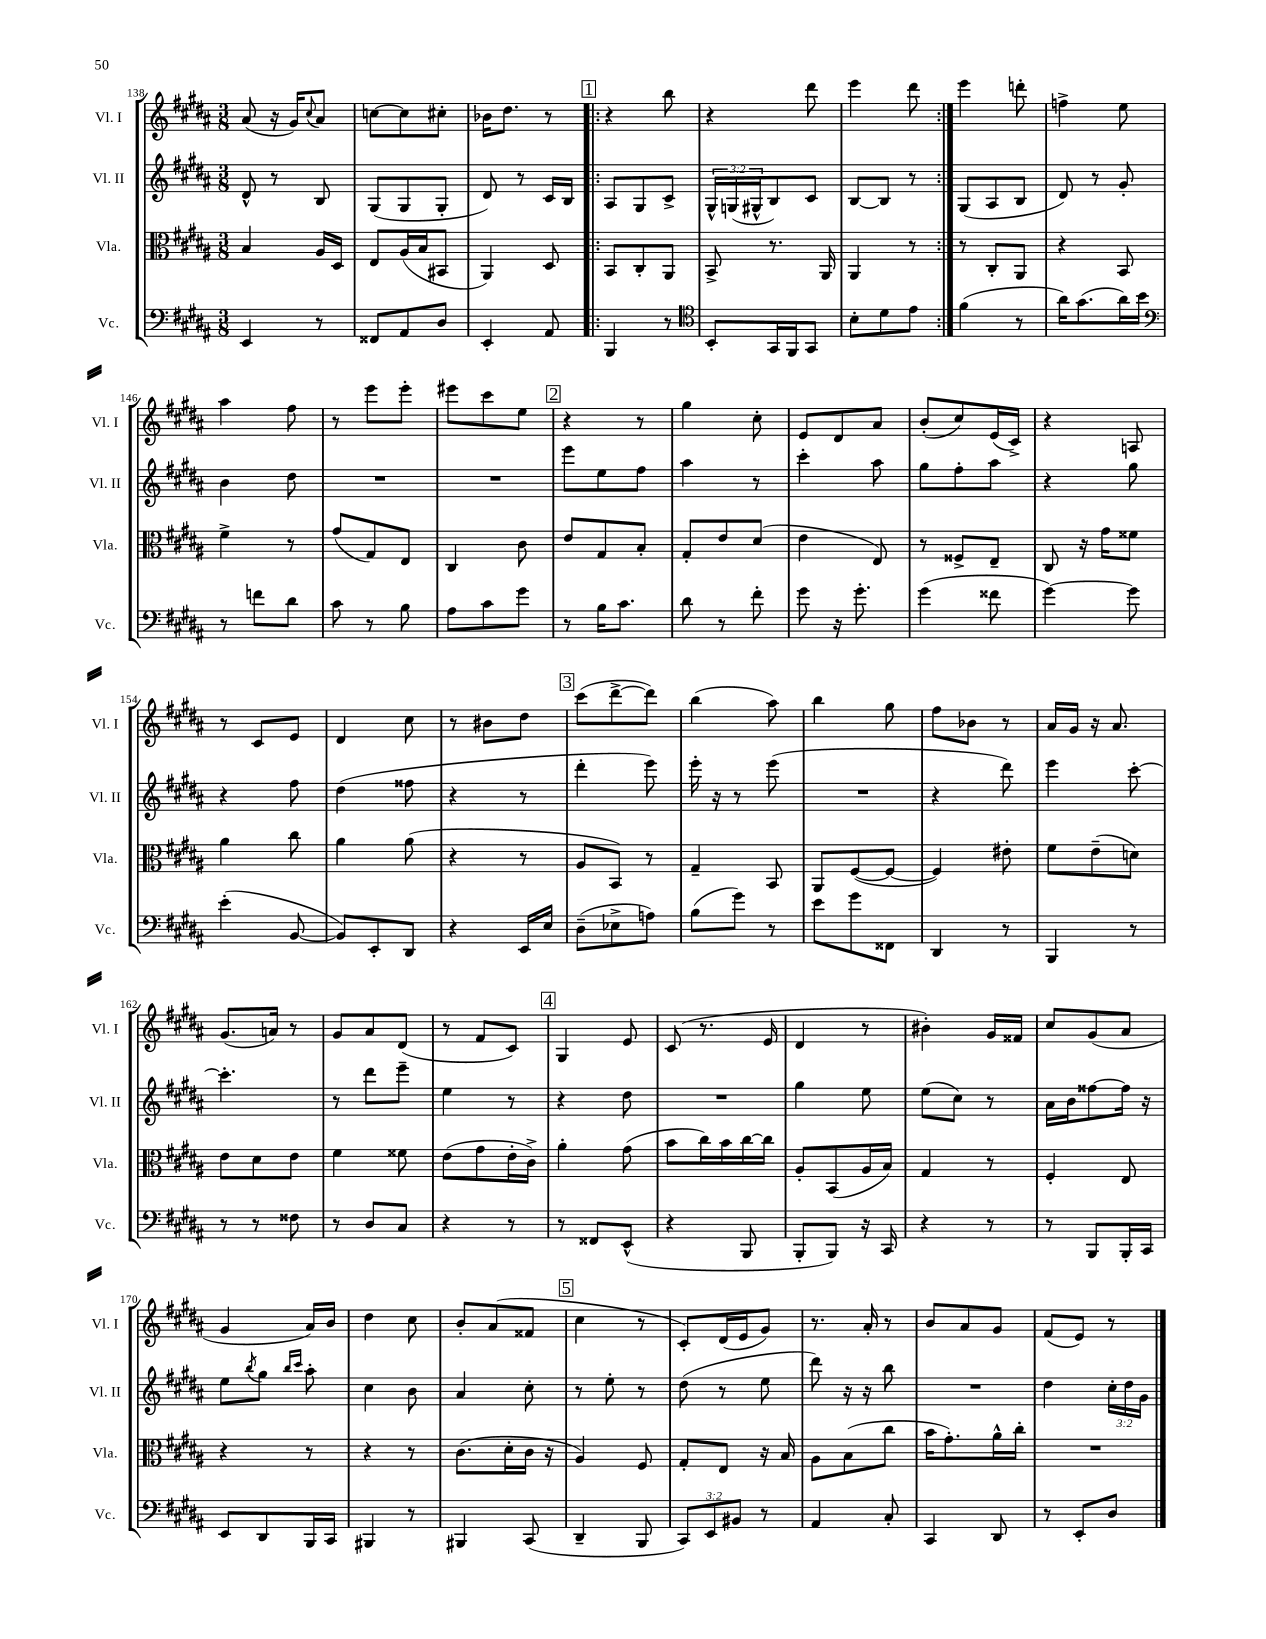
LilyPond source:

<<
\new StaffGroup <<
\new Staff = "s0" \with { instrumentName = "Vl. I" shortInstrumentName = "Vl. I" } {
    \clef treble \key b \major \numericTimeSignature \time 3/8
    ais'8( r16 gis'16) \appoggiatura { cis''8 } ais'8 |
    c''8~ c''8 cis''8-. |
    bes'16 dis''8. r8 |
    \repeat volta 2 { \mark \markup { \box "1" } r4 b''8 |
    r4 dis'''8 |
    e'''4 dis'''8 | }
    e'''4 d'''8-. |
    f''4-> e''8 |
    ais''4 fis''8 |
    r8 e'''8 e'''8-. |
    eis'''8 cis'''8 e''8 |
    \mark \markup { \box "2" } r4 r8 |
    gis''4 cis''8-. |
    e'8 dis'8 ais'8 |
    b'8-.( cis''8) e'16( cis'16->) |
    r4 a8 |
    r8 cis'8 e'8 |
    dis'4 cis''8 |
    r8 bis'8 dis''8 |
    \mark \markup { \box "3" } cis'''8( dis'''8~-> dis'''8) |
    b''4( ais''8) |
    b''4 gis''8 |
    fis''8 bes'8 r8 |
    ais'16 gis'16 r16 ais'8. |
    gis'8.( a'16) r8 |
    gis'8 ais'8 dis'8( |
    r8 fis'8 cis'8) |
    \mark \markup { \box "4" } gis4 e'8 |
    cis'8( r8. e'16 |
    dis'4 r8 |
    bis'4-.) gis'16 fisis'16 |
    cis''8 gis'8( ais'8 |
    gis'4 ais'16) b'16 |
    dis''4 cis''8 |
    b'8-. ais'8( fisis'8 |
    \mark \markup { \box "5" } cis''4 r8 |
    cis'8-.) dis'16( e'16 gis'8) |
    r8. ais'16-. r8 |
    b'8 ais'8 gis'8 |
    fis'8( e'8) r8 \bar "|." |
}
\new Staff = "s1" \with { instrumentName = "Vl. II" shortInstrumentName = "Vl. II" } {
    \clef treble \key b \major \numericTimeSignature \time 3/8 \override Staff.TupletNumber.text = #tuplet-number::calc-fraction-text
    dis'8-^ r8 b8 |
    gis8( gis8 gis8-. |
    dis'8) r8 cis'16 b16 |
    \repeat volta 2 { \mark \markup { \box "1" } ais8 gis8 cis'8-> |
    \tuplet 3/2 { gis16-^ g16( gis16-^ } b8) cis'8 |
    b8~ b8 r8 | }
    gis8( ais8 b8 |
    dis'8) r8 gis'8-. |
    b'4 dis''8 |
    R4. |
    R4. |
    \mark \markup { \box "2" } e'''8 e''8 fis''8 |
    ais''4 r8 |
    cis'''4-. ais''8 |
    gis''8 fis''8-. ais''8 |
    r4 gis''8 |
    r4 fis''8 |
    dis''4( fisis''8 |
    r4 r8 |
    \mark \markup { \box "3" } dis'''4-. e'''8) |
    e'''16-. r16 r8 e'''8( |
    R4. |
    r4 dis'''8) |
    e'''4 cis'''8~-. |
    cis'''4.-. |
    r8 dis'''8 e'''8-- |
    e''4 r8 |
    \mark \markup { \box "4" } r4 dis''8 |
    R4. |
    gis''4 e''8 |
    e''8( cis''8) r8 |
    ais'16 b'16 fisis''8~ fisis''16 r16 |
    e''8 \acciaccatura { b''8 } gis''8 \grace { b''16 cis'''16 } ais''8-. |
    cis''4 b'8 |
    ais'4 cis''8-. |
    \mark \markup { \box "5" } r8 e''8-. r8 |
    dis''8( r8 e''8 |
    dis'''8) r16 r16 b''8 |
    R4. |
    dis''4 \tuplet 3/2 { cis''16-. dis''16 gis'16 } \bar "|." |
}
\new Staff = "s2" \with { instrumentName = "Vla." shortInstrumentName = "Vla." } {
    \clef alto \key b \major \numericTimeSignature \time 3/8
    b4 ais16 dis16 |
    e8 ais16( b16 bis,8 |
    ais,4) dis8 |
    \repeat volta 2 { \mark \markup { \box "1" } b,8 cis8-. ais,8 |
    b,8-> r8. ais,16 |
    ais,4 r8 | }
    r8 cis8-. ais,8 |
    r4 b,8 |
    fis'4-> r8 |
    gis'8( gis8) e8 |
    cis4 cis'8 |
    \mark \markup { \box "2" } e'8 gis8 b8-. |
    gis8-. e'8 dis'8( |
    e'4 e8) |
    r8 fisis8-> e8-- |
    cis8 r16 gis'16 fisis'8 |
    ais'4 cis''8 |
    ais'4 ais'8( |
    r4 r8 |
    \mark \markup { \box "3" } ais8 b,8) r8 |
    gis4-- b,8 |
    ais,8 fis8~( fis8~ |
    fis4) eis'8-. |
    fis'8 e'8--( d'8) |
    e'8 dis'8 e'8 |
    fis'4 fisis'8 |
    e'8( gis'8 e'16-. cis'16->) |
    \mark \markup { \box "4" } ais'4-. gis'8( |
    b'8 cis''16) b'16 cis''16~ cis''16 |
    ais8-. b,8( ais16 b16) |
    gis4 r8 |
    fis4-. e8 |
    r4 r8 |
    r4 r8 |
    cis'8.( dis'16-. cis'16 r16 |
    \mark \markup { \box "5" } ais4) fis8 |
    gis8-. e8 r16 b16 |
    ais8 b8( cis''8 |
    b'16 gis'8.-.) ais'16-^ cis''16-. |
    R4. \bar "|." |
}
\new Staff = "s3" \with { instrumentName = "Vc." shortInstrumentName = "Vc." } {
    \clef bass \key b \major \numericTimeSignature \time 3/8 \override Staff.TupletNumber.text = #tuplet-number::calc-fraction-text
    e,4 r8 |
    fisis,8 ais,8 dis8 |
    e,4-. ais,8 |
    \repeat volta 2 { \mark \markup { \box "1" } b,,4 r8 |
    \clef tenor b,8-. gis,16 fis,16 gis,8 |
    b8-. dis'8 e'8 | }
    fis'4( r8 |
    ais'16) gis'8.( ais'16) b'16 |
    \clef bass r8 f'8 dis'8 |
    cis'8 r8 b8 |
    ais8 cis'8 gis'8 |
    \mark \markup { \box "2" } r8 b16 cis'8. |
    dis'8 r8 fis'8-. |
    gis'8 r16 gis'8.-. |
    gis'4( fisis'8 |
    gis'4~) gis'8 |
    e'4-.( b,8~ |
    b,8) e,8-. dis,8 |
    r4 e,16 e16 |
    \mark \markup { \box "3" } dis8--( ees8-> a8) |
    b8( gis'8) r8 |
    e'8 gis'8 fisis,8 |
    dis,4 r8 |
    b,,4 r8 |
    r8 r8 fisis8 |
    r8 dis8 cis8 |
    r4 r8 |
    \mark \markup { \box "4" } r8 fisis,8 e,8-^( |
    r4 b,,8 |
    b,,8-. b,,8) r16 cis,16 |
    r4 r8 |
    r8 b,,8 b,,16-. cis,16 |
    e,8 dis,8 b,,16 cis,16 |
    bis,,4 r8 |
    bis,,4 cis,8( |
    \mark \markup { \box "5" } dis,4-- b,,8 |
    \tuplet 3/2 { cis,8) e,8 bis,8 } r8 |
    ais,4 cis8-. |
    cis,4 dis,8 |
    r8 e,8-. dis8 \bar "|." |
}
>>
>>
\layout { \context { \Score currentBarNumber = #138 } }
